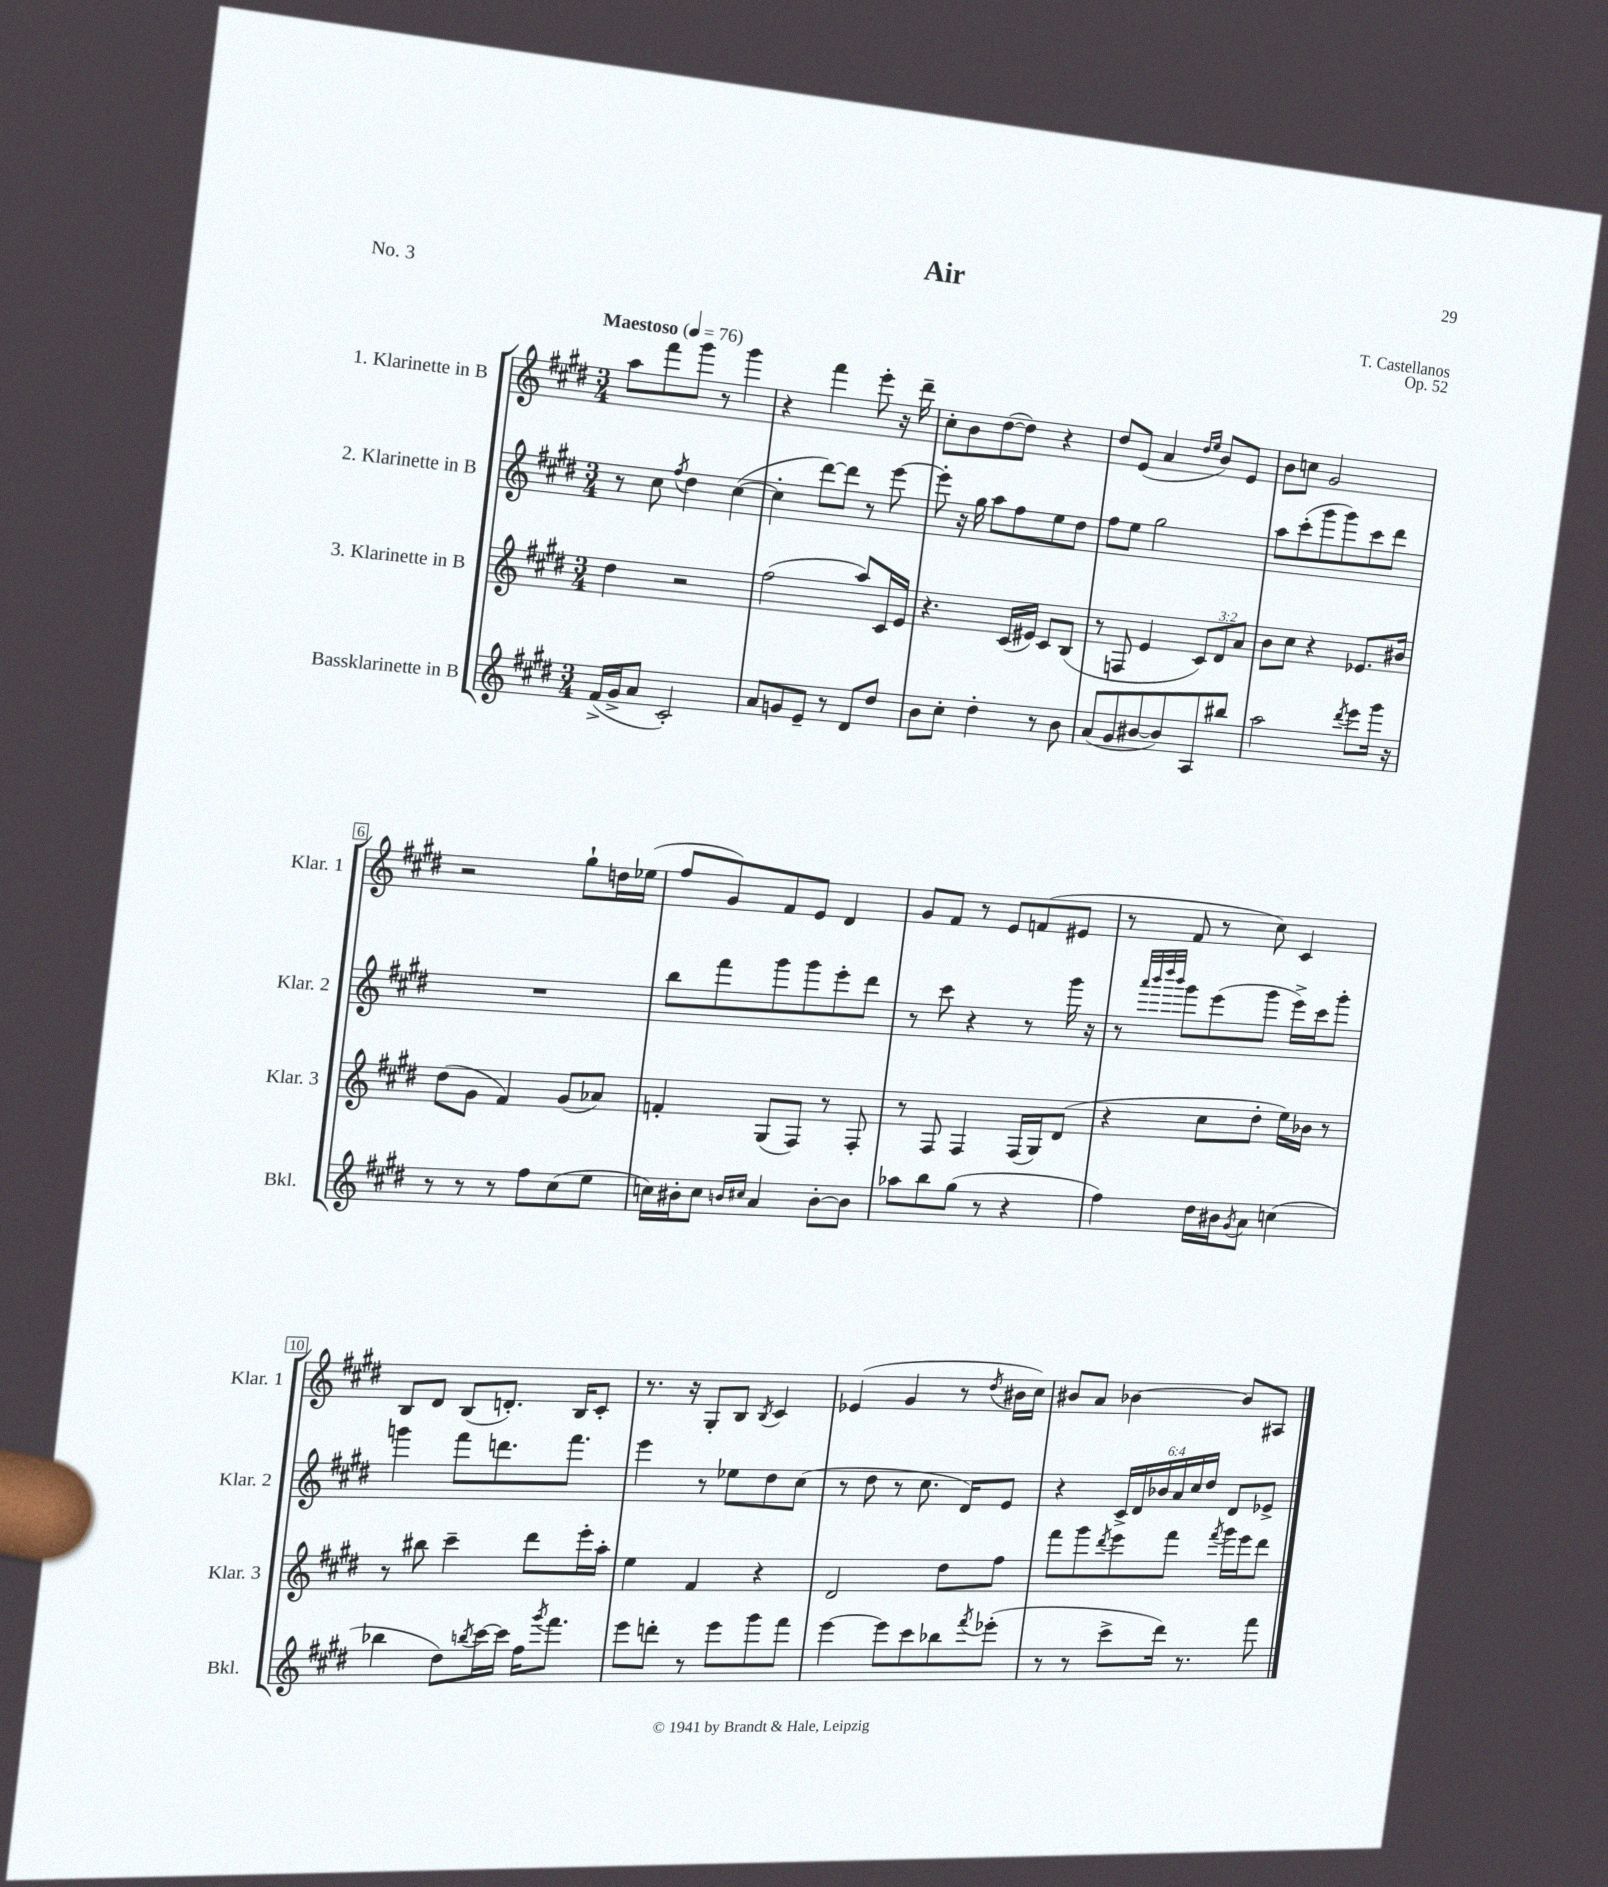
\header { title = "Air" composer = "T. Castellanos" opus = "Op. 52" piece = "No. 3" }
<<
\new StaffGroup <<
\new Staff = "s0" \with { instrumentName = "1. Klarinette in B" shortInstrumentName = "Klar. 1" } {
    \clef treble \key e \major \numericTimeSignature \time 3/4 \tempo "Maestoso" 4 = 76
    a''8 fis'''8 gis'''8 r8 gis'''4 |
    r4 fis'''4 e'''8-. r16 dis'''16-- |
    cis''8-. b'8 dis''8~( dis''8) r4 |
    dis''8 e'8( a'4 \grace { dis''16 e''16 } b'8) e'8 |
    b'8 c''8 gis'2 |
    r2 gis''8-! d''16 ees''16( |
    fis''8 gis'8) fis'8 e'8 dis'4 |
    gis'8 fis'8 r8 e'8 f'8( eis'8 |
    r8 fis'8 r8 cis''8) cis'4 |
    b8 dis'8 b8( d'8.-.) b16 cis'8-. |
    r8. r16 gis8-. b8 \acciaccatura { b8 } cis'4 |
    ees'4( gis'4 r8 \acciaccatura { dis''8 } bis'16 cis''16) |
    bis'8 a'8 bes'4~ bes'8 ais8 \bar "|." |
}
\new Staff = "s1" \with { instrumentName = "2. Klarinette in B" shortInstrumentName = "Klar. 2" } {
    \clef treble \key e \major \numericTimeSignature \time 3/4 \override Staff.TupletNumber.text = #tuplet-number::calc-fraction-text
    r8 cis''8 \acciaccatura { fis''8 } dis''4 cis''4~( |
    cis''4-. dis'''8~) dis'''8 r8 e'''8~ |
    e'''8-. r16 gis''16 a''8 fis''8 e''8 dis''8 |
    fis''8 e''8 gis''2 |
    a''8 cis'''8-.( gis'''8 gis'''8) cis'''8 dis'''8 |
    R2. |
    b''8 fis'''8 gis'''8 gis'''8 e'''8-. dis'''8 |
    r8 cis'''8 r4 r8 gis'''16 r16 |
    r8 \grace { a'''32 b'''32 dis''''32 b'''32 } gis'''8 e'''8( gis'''8 e'''16->) cis'''16 gis'''8-. |
    g'''4 fis'''8 d'''8. fis'''8. |
    e'''4 r8 ees''8 dis''8 cis''8( |
    r8 dis''8 r8 cis''8. dis'16) e'8 |
    r4 \tuplet 6/4 { cis'16-> dis'16 bes'16 a'16 cis''16 dis''16 } dis'8 ees'8-> \bar "|." |
}
\new Staff = "s2" \with { instrumentName = "3. Klarinette in B" shortInstrumentName = "Klar. 3" } {
    \clef treble \key e \major \numericTimeSignature \time 3/4 \override Staff.TupletNumber.text = #tuplet-number::calc-fraction-text
    dis''4 r2 |
    fis''2( a''8) cis'16 e'16 |
    r4. cis'16( eis'16) cis'8 b8( |
    r8 f8 e'4 \tuplet 3/2 { cis'8) dis'8 a'8 } |
    b'8 cis''8 r4 ees'8. bis'16 |
    dis''8( gis'8 fis'4) gis'8( aes'8) |
    f'4-. gis8( fis8) r8 fis8-. |
    r8 fis8 fis4 fis16( gis16) dis'8( |
    r4 cis''8 dis''8-. e''16) bes'16 r8 |
    r8 bis''8 cis'''4-- dis'''8 e'''16-. a''16-. |
    e''4 fis'4 r4 |
    dis'2 dis''8 fis''8 |
    fis'''8 gis'''8 \acciaccatura { dis'''8 } e'''8 fis'''8 \acciaccatura { fis'''8 } gis'''16 e'''16 dis'''8 \bar "|." |
}
\new Staff = "s3" \with { instrumentName = "Bassklarinette in B" shortInstrumentName = "Bkl." } {
    \clef treble \key e \major \numericTimeSignature \time 3/4
    fis'16->( gis'16-> a'8 cis'2-.) |
    a'8 g'8 e'8-- r8 dis'8 dis''8 |
    b'8 cis''8-. dis''4-. r8 b'8 |
    a'8( gis'8 bis'8~ bis'8) a8 bis''8 |
    a''2 \acciaccatura { dis'''8 } e'''8 gis'''16 r16 |
    r8 r8 r8 fis''8 cis''8( e''8 |
    c''16) bis'16-. c''8 \grace { b'16 cis''16 } a'4 b'8~-. b'8 |
    aes''8 b''8 gis''8( r8 r4 |
    fis''4) dis''16 bis'16 \acciaccatura { gis'8 } a'8 c''4( |
    bes''4 dis''8) \acciaccatura { b''8 } cis'''16~ cis'''16 fis''16 \acciaccatura { gis'''8 } fis'''8. |
    e'''8 d'''8-. r8 e'''8 gis'''8 fis'''8 |
    e'''4~ e'''8 cis'''8 bes''8 \acciaccatura { fis'''8 } ees'''8-.( |
    r8 r8 cis'''8-> dis'''16) r8. fis'''8 \bar "|." |
}
>>
>>
\layout { \context { \Score \override BarNumber.stencil = #(make-stencil-boxer 0.1 0.3 ly:text-interface::print) } }
